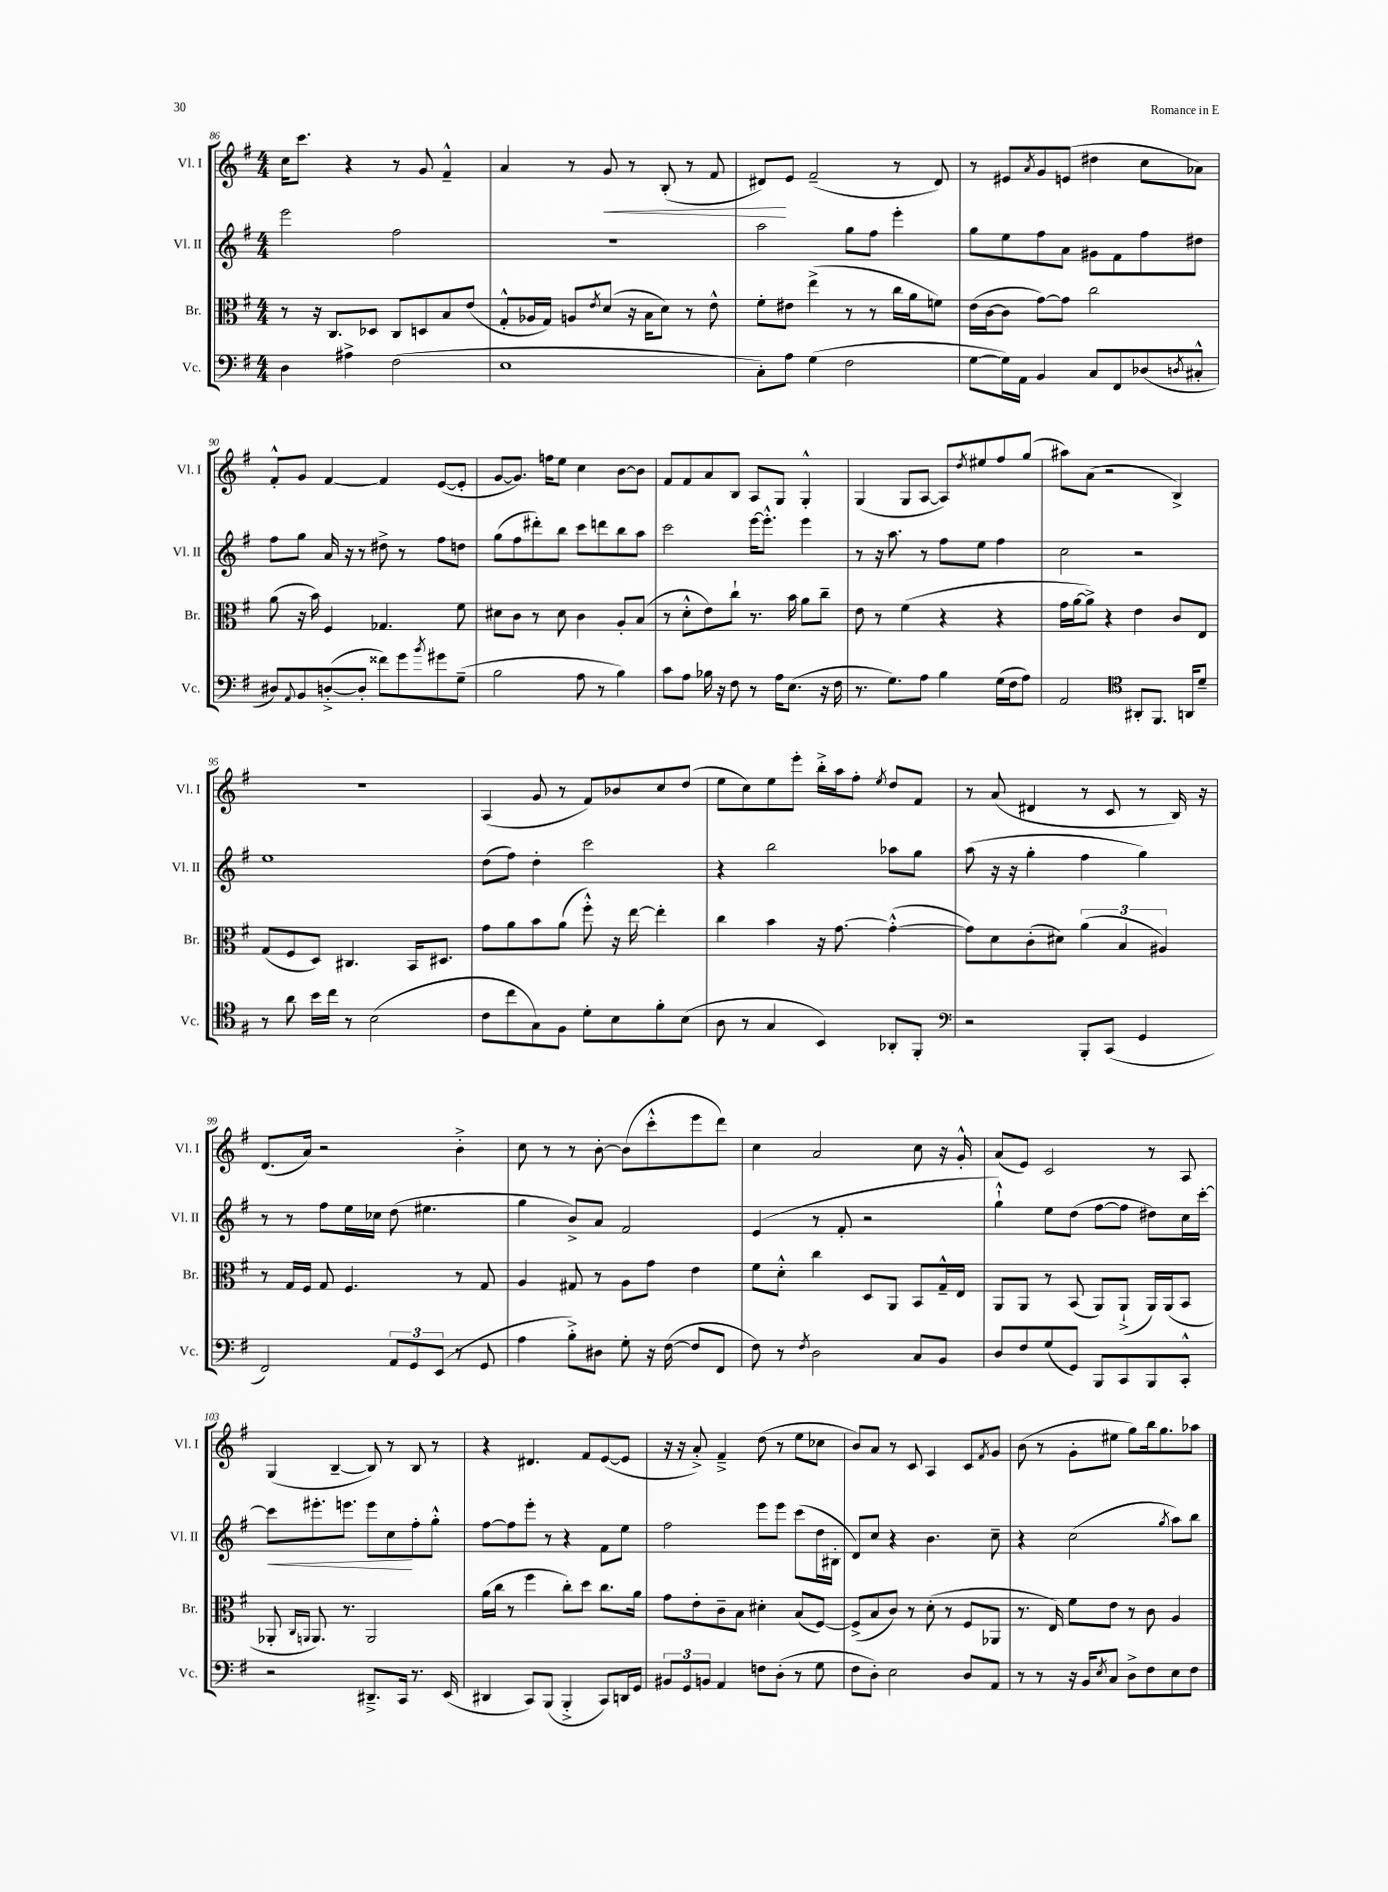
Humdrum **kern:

**kern	**kern	**kern	**kern
*staff4	*staff3	*staff2	*staff1
*clefF4	*clefC3	*clefG2	*clefG2
*k[f#]	*k[f#]	*k[f#]	*k[f#]
*M4/4	*M4/4	*M4/4	*M4/4
4D\	8r	2eee\	16cc\LK
.	.	.	8.ccc\J
.	16r	.	.
.	8.C/L	.	.
4A#^\	.	.	4r
.	8D-/J	.	.
(2F#\	8C/L	2ff#\	8r
.	8D/	.	8g/
.	8B/	.	4f#~^^/
.	(8e/J	.	.
=	=	=	=
1E	8G'^^/L	1r	4a/
.	16A-/L	.	.
.	16G/JJ)	.	.
.	8A/L	.	8r
.	8qe/	.	.
.	(8d/J	.	8g/
.	16r	.	8r
.	16B\LK	.	.
.	8d\J)	.	(8B'/
.	8r	.	8r
.	8e^^\	.	8f#/
=	=	=	=
8C'\L)	8f#'\L	2aa\	8d#/L)
8A\J	8e#\J	.	8e/J
(4G\	(4ee^\	.	(2f#~/
2F#\	8r	8gg\L	.
.	8r	8ff#\J	.
.	16cc\LL	4eee'\	8r
.	16a\J	.	.
.	8f\J)	.	8d#/)
=	=	=	=
[8G\L	(16e\LL	8gg\L	8r
.	[16c\J	.	.
16G\]L)	8c\]J	8ee\	8e#/L
16AA\JJ	.	.	.
.	.	.	8qa/
4BB/	[8g\L)	8ff#\	8g/
.	8g\]J	8a\J	(8e/J
8C/L	2cc\	8g#\L	4dd#\
8FF#/	.	8f#\	.
(8D-/	.	8ff#\	8cc\L
8qD/	.	.	.
8C#'^^/J	.	8dd#\J	8a-\J)
=	=	=	=
8D#/L)	(8a\	8ff#\L	8f#'^^/L
8qqAA/	.	.	.
8BB/	16r	8gg\J	8g/J
.	16b\)	.	.
([8D'^/	4F#/	16a/	[4f#/
.	.	16r	.
8D'/]J	.	8r	.
8f##\L)	4.G-/	8dd#^\	4f#/]
8g\	.	8r	.
8qb/	.	.	.
8g#\	.	8ff#\L	([8e/L
(8G~\J	8f#\	8dd\J	8e'/]J
=	=	=	=
2B\	8d#\L	(8gg\L	[8g/L
.	8c\J	8ff#\	8.g/]J)
.	8r	8ddd#'\)	.
.	.	.	16ff\LK
.	8d#\	8bb\J	8ee\J
8A\	4c\	8ccc\L	4cc\
8r	.	8ddd\	.
4B\)	8A'/L	8bb\	[8b\L
.	(8B/J	8aa\J	8b\]J
=	=	=	=
8c\L	8r	2ccc\	8f#/L
8A\J	8d'^^\L	.	8f#/
16B-\	8e\)	.	8a/
16r	.	.	.
8F#\	8cc`\J	.	8B/J
8r	8.r	[16eee\LK	8A/L
.	.	8.eee'^^\]J	.
16A\LK	.	.	8G/J
(8.E\J	16b\	.	.
.	8a\L	4eee\	4G'^^/
16r	8cc~\J	.	.
16F#\	.	.	.
=	=	=	=
8.r	8e\	8r	(4G/
.	8r	16r	.
8.G\L)	.	8.aa\	.
.	(4f#\	.	8G/L
8A\J	.	8r	[8A/J
4B\	4r	8ff#\L	8A/]L)
.	.	.	8qdd/
.	.	8ee\J	8ee#/
(16G\LL	4r	4ff#\	8ff#/
16F#\J	.	.	.
8A\J)	.	.	(8gg/J
=	=	=	=
2AA/	16g\LL	2cc\	8aa#\L)
.	[16a\J	.	.
.	8a^\]J)	.	(8a\J
.	4r	.	2r
*clefC4	*	*	*
8AA#'/L	4e\	2r	.
8.FF#/J	.	.	.
.	8c/L	.	4B^/)
16AA/LK	.	.	.
8d~/J	8E/J	.	.
=	=	=	=
8r	(8G/L	1ee	1r
8a\	8F#/	.	.
16b\LL	8D/J)	.	.
16cc\JJ	.	.	.
8r	4.C#/	.	.
(2B\	.	.	.
.	16BB/LK	.	.
.	8.D#/J	.	.
=	=	=	=
8c\L	8g\L	(8dd\L	(4A/
8cc\	8a\	8ff#\J)	.
8G\)	8b\	4dd'\	8g/
8F#\J	(8a\J	.	8r
8d'\L	8ff#'^^\)	2ccc\	8f#/L)
8B\	16r	.	8b-/
.	[16ee\	.	.
8f#'\	4ee'\]	.	8cc/
(8B\J	.	.	(8dd/J
=	=	=	=
8A\	4cc\	4r	8ee\L
8r	.	.	8cc\)
4G/	4b\	2bb\	8ee\
.	.	.	8eee'\J
4BB/)	16r	.	16bb'^\LL
.	[8.g\	.	16aa\J
.	.	.	8ff#'\J
.	.	.	8qee/
8AA-'/L	(4g'^^\_	8aa-\L	8dd/L
8FF#'/J	.	8gg\J	8f#/J
=	=	=	=
*clefF4	*	*	*
2r	8g\]L)	(8aa\	8r
.	8d\	16r	(8a/
.	.	16r	.
.	(8c'\	4gg'\	4d#/
.	8d#\J)	.	.
8BBB'/L	(6a\	4ff#\	8r
(8CC/J	.	.	8c/
.	6B/	.	.
4GG/	.	4gg\)	8r
.	6A#/)	.	.
.	.	.	16B/)
.	.	.	16r
=	=	=	=
2FF#/)	8r	8r	(8.d/L
.	16G/LL	8r	.
.	16F#/JJ	.	16a/Jk)
.	8G/	8ff#\L	2r
.	4.F#/	16ee\L	.
.	.	16cc-\JJ	.
12AA/L	.	(8dd\	.
12GG/	.	.	.
.	.	4.ee#\	.
(12EE/J	.	.	.
8r	8r	.	4b'^\
8GG/	8G/	.	.
=	=	=	=
4A\	4A/	4gg\	8cc\
.	.	.	8r
8B'^\L)	8G#/	8b^/L)	8r
8D#\J	8r	8a/J	[8b'\
8G'\	8A\L	2f#/	(8b\]L
16r	8g\J	.	8ccc'^^\
([16F#\	.	.	.
8F#/]L	4e\	.	8eee\
8FF#/J	.	.	8ddd\J)
=	=	=	=
8F#\)	8f#\L	(4e/	4cc\
8r	8d'^^\J	.	.
8qF#/	.	.	.
2D\	4cc\	8r	2a/
.	.	8f#'/	.
.	8D/L	2r	.
.	8AA/J	.	.
8C/L	8BB/L	.	8cc\
8BB/J	16G~^^/L	.	16r
.	16E/JJ	.	16g'^^/
=	=	=	=
8D/L	8AA/L	4gg`^^\)	(8a/L
8F#/	8AA/J	.	8e/J)
(8G/	8r	8ee\L	2c/
8GG/J)	(8BB/	(8dd\J	.
8BBB/L	8AA/L)	[8ff#\L	.
8CC/	(8AA`^/J	8ff#\]J	.
8BBB/	16AA/LL)	8dd#\L)	8r
.	(16AA/J	.	.
8CC'^^/J	8BB/J	16cc\L	8A/
.	.	[16ccc'\JJ	.
=	=	=	=
2r	8AA-'/	8ccc\]L	(4G/
.	16qqC/LL	.	.
.	16qqAA/JJ	.	.
.	8.AA/)	8.eee#'\	.
.	.	.	[4B~/
.	8.r	8.eee\J	.
8.DD#~^/L	2AA/	8eee\L	8B/])
.	.	8cc\	8r
16CC/Jk	.	.	.
8.r	.	8ff#'\	8B/
.	.	8gg'^^\J	8r
(16EE/	.	.	.
=	=	=	=
4DD#/	(16a\LL	[8ff#\L	4r
.	16cc\JJ	.	.
.	8r	8ff#\]	.
8CC/L)	4ff#\	8eee'\J	4.d#/
(8BBB/J	.	8r	.
4BBB'^/	8cc'\L)	4r	.
.	8dd\J	.	8f#/L
8CC/L)	8.cc\L	8f#\L	([8e/
16DD/L	.	8ee\J	8e/]J
16GG/JJ	16a\Jk	.	.
=	=	=	=
12BB#/L	8g\L	2ff#\	16r
.	.	.	16r
12GG/	.	.	.
.	8e'\	.	8a'^/)
12BB/J	.	.	.
4AA/	8c~\	.	4f#~^/
.	8B\J	.	.
8F\L	4d#'\	8eee\L	(8dd\
(8D'\J	.	8eee\J	8r
8r	(8B/L	(8ccc\L	8ee\L
8G\	[8F#/J)	16dd\L	8cc-\J
.	.	16B#'\JJ	.
=	=	=	=
8F#\L	(8F#^/]L	8d/L)	8b/L)
8D'\J)	8B/	8cc/J	8a/J
2E\	8c/J)	4r	8r
.	8r	.	8c/
.	(8d'\	4.b\	4A/
.	8r	.	.
8D/L	8F#/L	.	8c/L
.	.	.	8qf#/
8AA/J	8AA-/J	8cc~\	8g/J
=	=	=	=
8r	8.r	4r	(8b\
8r	.	.	8r
.	16E/)	.	.
16r	8f#\L	(2cc\	8g'\L
16BB/LK	.	.	.
8qE/	.	.	.
8C/J	8e\J	.	8ee#\J
8D^\L	8r	.	8gg\L)
8F#\	8c\	.	16bb\k
.	.	.	8.gg\
.	.	8qgg/	.
8E\	4A/	8aa\L)	.
8F#\J	.	8bb\J	8aa-\J
==	==	==	==
*-	*-	*-	*-
